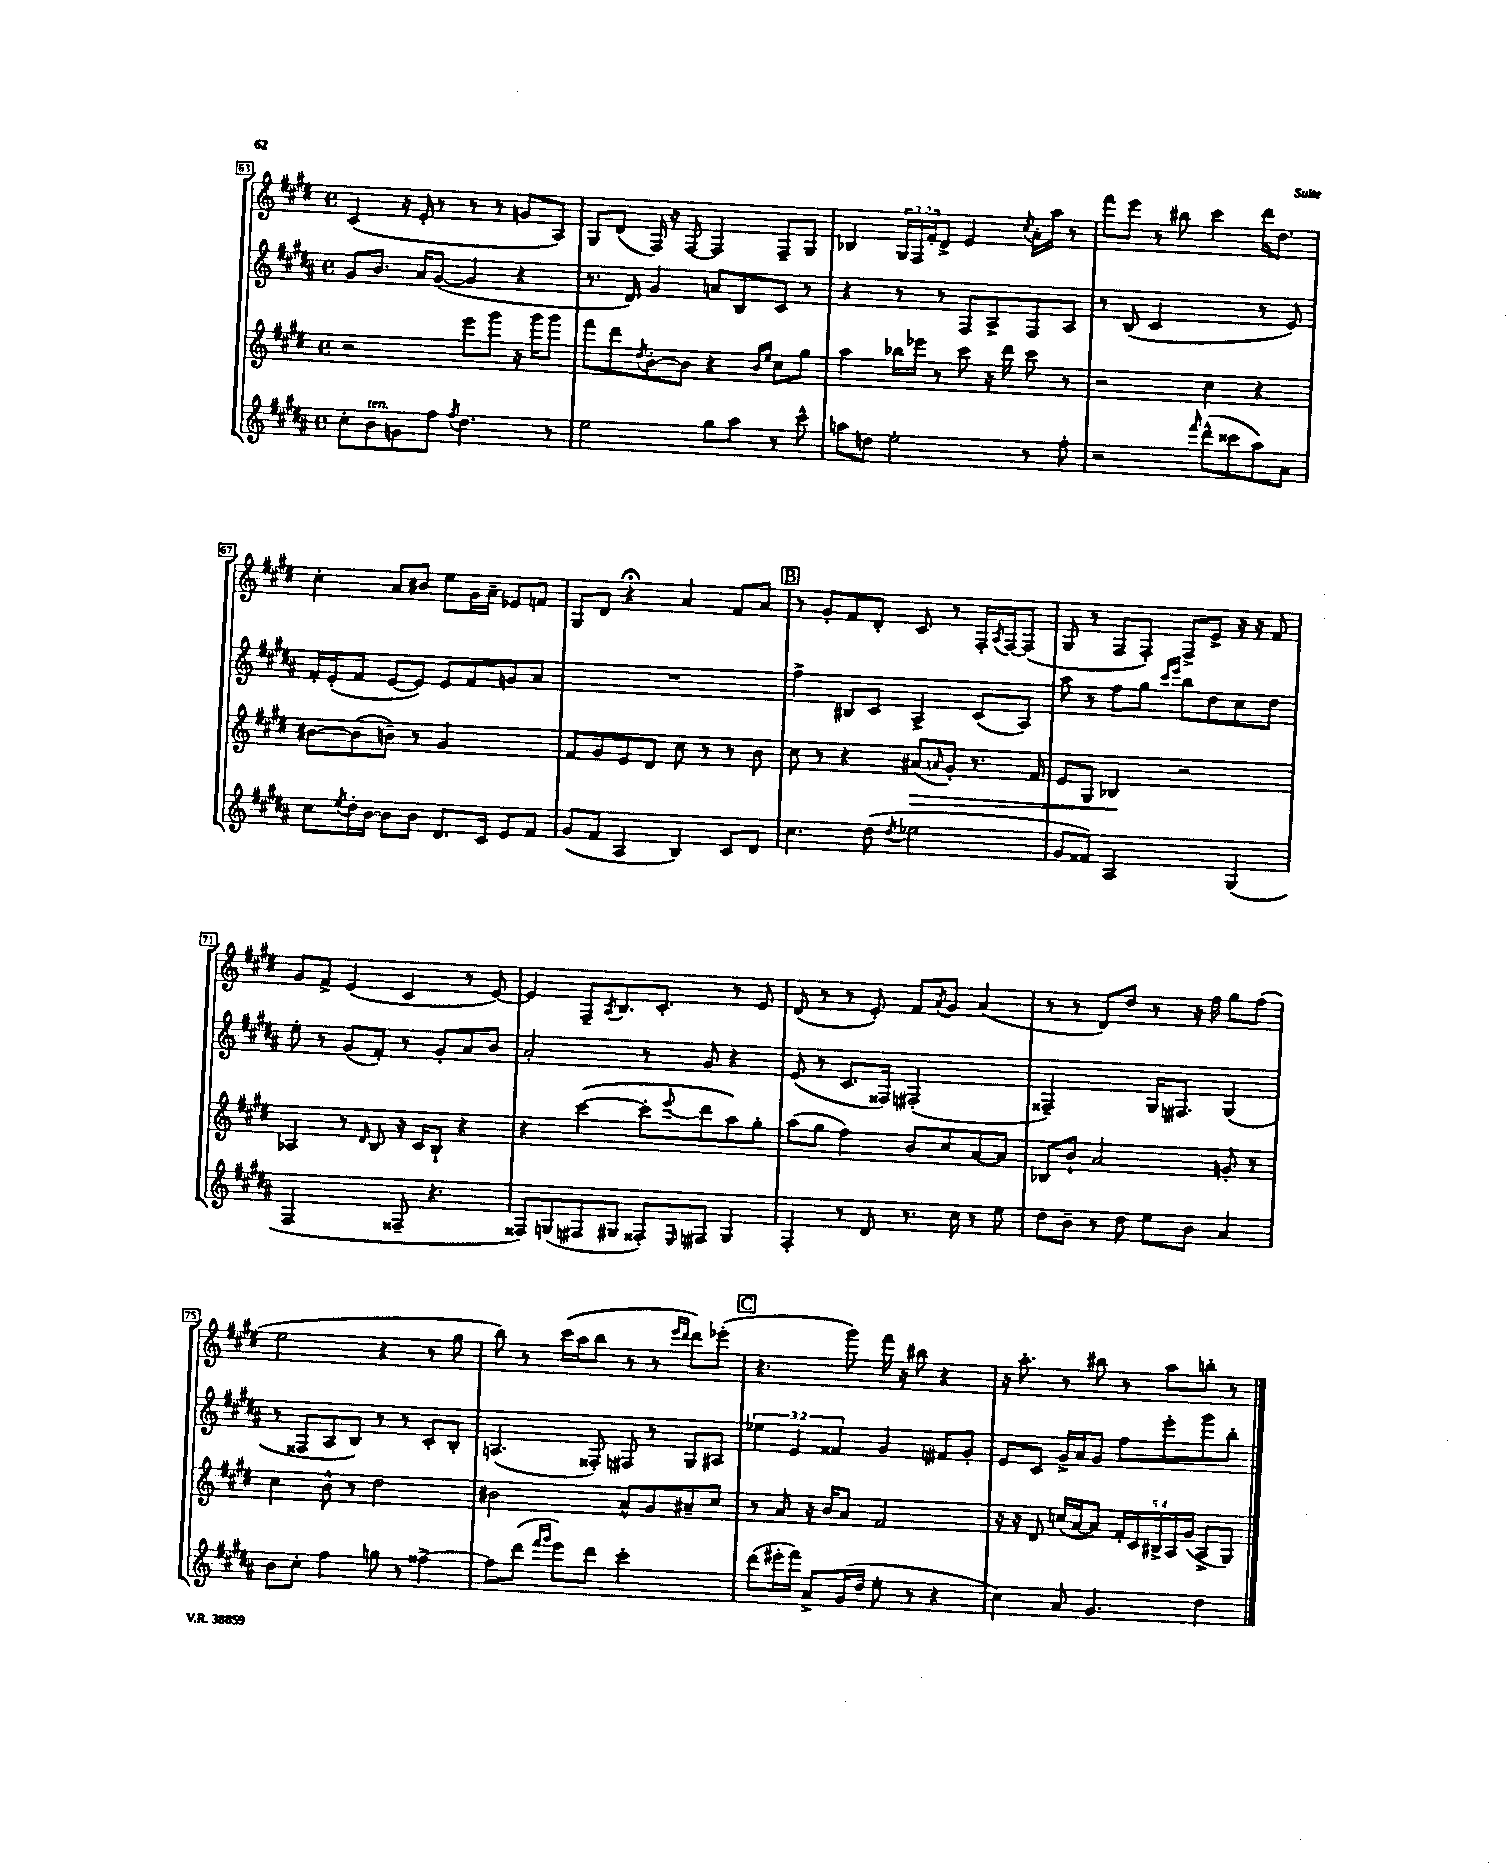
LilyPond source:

<<
\new StaffGroup <<
\new Staff = "s0" {
    \clef treble \key e \major \defaultTimeSignature \time 4/4 \override Staff.TupletNumber.text = #tuplet-number::calc-fraction-text
    cis'4( r16 e'16-. r8 r8 r8 g'8 a8) |
    gis8 dis'8( fis16) r16 fis8~ fis4 fis8-- gis8 |
    bes4 \tuplet 3/2 { gis16 fis16 fis'16-. } dis'8-> e'4 \acciaccatura { cis''8 } a'16-. a''16 r8 |
    fis'''8 e'''8 r8 bis''8 cis'''4 dis'''16 dis''8. |
    cis''4-. a'8 bis'8 e''8 gis'16 a'16-- ees'8 f'8 |
    gis8 dis'8 r4\fermata a'4 fis'8 a'8 |
    \mark \markup { \box "B" } r8 gis'8-. fis'8 dis'8-. cis'8 r8 fis16-. \acciaccatura { a8 } fis16~ fis8( |
    gis8 r8 fis8 fis8-.) fis8-> e'8-> r16 r16 fis'8 |
    gis'8 fis'8-> e'4( cis'4 r8 e'8~) |
    e'4 fis8-- \acciaccatura { a8 } b8. cis'8.-. r8 e'8 |
    dis'8( r8 r8 e'8-.) fis'8 \acciaccatura { a'8 } gis'8 a'4( |
    r8 r8 dis'8) dis''8 r8 r16 fis''16 gis''8 fis''8( |
    e''2 r4 r8 gis''8 |
    b''8) r8 cis'''16( a''16 b''8 r8 r8 \grace { e'''16 dis'''16 } dis'''8) ees'''8-.( |
    \mark \markup { \box "C" } r4. gis'''8) fis'''16 r16 bis''8 r4 |
    r16 a''8.-. r8 bis''8 r8 a''8 b''8-. r8 \bar "|." |
}
\new Staff = "s1" {
    \clef treble \key b \major \defaultTimeSignature \time 4/4 \override Staff.TupletNumber.text = #tuplet-number::calc-fraction-text
    gis'8 b'8. ais'16 gis'8~( gis'4 r4 |
    r8. dis'16) gis'4 a'8 b8 cis'8 r8 |
    r4 r8 r8 fis8 ais8-> fis8 ais8 |
    r8 b8( cis'2 r8 e'8) |
    fis'16-. e'16-.( fis'8 e'8~ e'8) e'8 fis'8 g'8 ais'8 |
    R1 |
    \mark \markup { \box "B" } fis''4-> bis8 cis'8 ais4-> cis'8( ais8) |
    ais''8 r8 fis''8 gis''8 \grace { cis'''16 e'''16 } b''8 dis''8 cis''8 dis''8 |
    e''8-. r8 gis'8( fis'8-.) r8 gis'8-. ais'8 b'8 |
    ais'2-. r8 gis'8 r4 |
    e'8( r8 cis'8. fisis16) fis2-.( |
    fisis2--) gis16 fis8. gis4( |
    r8 fisis8 ais8 b8) r8 r8 cis'8-. b8-. |
    a4.( fisis8-.) fis8 r8 gis8 ais8 |
    \mark \markup { \box "C" } \tuplet 3/2 { ees''4 e'4 fisis'4 } gis'4 fis'8 gis'8-. |
    e'8 cis'8 gis'16-> ais'16 gis'8 fis''8 e'''8-. gis'''8 b''8-. \bar "|." |
}
\new Staff = "s2" {
    \clef treble \key e \major \defaultTimeSignature \time 4/4 \override Staff.TupletNumber.text = #tuplet-number::calc-fraction-text
    r2 e'''8 gis'''8 r16 gis'''16 gis'''8 |
    fis'''8 dis'''8 \acciaccatura { dis''8 } b'8~-. b'8 r4 \grace { b'16 e''16 } cis''8 gis''8 |
    a''4 bes''16 ees'''16 r8 cis'''8 r16 dis'''16 cis'''8 r8 |
    r2 cis''4 r4 |
    bis'8~ bis'8( b'8--) r8 gis'2 |
    fis'8 gis'8 e'8 dis'8 cis''8 r8 r8 b'8 |
    \mark \markup { \box "B" } cis''8 r8 r4 ais'8\>( \grace { a'16 } gis'8-.) r8. fis'16 |
    e'8 gis8 bes4\! r2 |
    aes4 r8 \grace { dis'16 } b8 r16 cis'16 b8-! r4 |
    r4 cis'''4~( cis'''8-. \appoggiatura { e'''8 } dis'''8 a''8) gis''8-. |
    a''8( gis''8 fis''4) b'8 cis''8 a'8~ a'8 |
    bes8 b'8-! a'2 g'8-. r8 |
    cis''4 b'8-^ r8 dis''2 |
    bis'2 a'8-^ gis'8 ais'8-- cis''8 |
    \mark \markup { \box "C" } r8 a'8 r16 b'16 a'8 fis'2 |
    r16 r16 dis'8 c''16( a'16~ a'8) \tuplet 5/4 { fis'16-. cis'16 bis16-> a16 gis'16( } a8-> gis8) \bar "|." |
}
\new Staff = "s3" {
    \clef treble \key b \major \defaultTimeSignature \time 4/4
    cis''8-. b'8^\markup { \italic "ten." } g'8 fis''8 \acciaccatura { fis''8 } dis''4. r8 |
    e''2 gis''8 ais''8 r8 cis'''8-^ |
    a''8 d''8 e''2-. r8 fis''8-. |
    r2 \grace { fis'''16 } dis'''8-^( cisis'''8 ais''8) ais'8 |
    cis''8 \acciaccatura { e''8 } dis''16-. b'16~ b'8 b'8 dis'8. cis'16 e'8 fis'8 |
    gis'8( fis'8 ais4 b4) cis'8 dis'8 |
    \mark \markup { \box "B" } cis''4. dis''8( \acciaccatura { dis''8 } ees''2 |
    gis'8 fisis'8) ais2 gis4( |
    fis2 fisis8-- r4. |
    fisis8) g8( fis8 gis8 fisis8-.) \grace { e16 } fis8 gis4 |
    fis4-. r8 dis'8 r8. cis''16 r8 e''8 |
    dis''8 b'8-- r8 dis''8 e''8 b'8 ais'4 |
    b'8 cis''8-. fis''4 g''8 r8 fisis''4~-> |
    fisis''8 dis'''8( \grace { fis'''16 gis'''16 } e'''8) dis'''8 cis'''2-. |
    \mark \markup { \box "C" } dis'''8( eis'''16-. fis'''16) ais'8-> gis'16( dis''16 e''8-. r8 r4 |
    cis''4) ais'8 gis'4. dis''4 \bar "|." |
}
>>
>>
\layout { \context { \Score currentBarNumber = #63 \override BarNumber.stencil = #(make-stencil-boxer 0.1 0.3 ly:text-interface::print) } }
